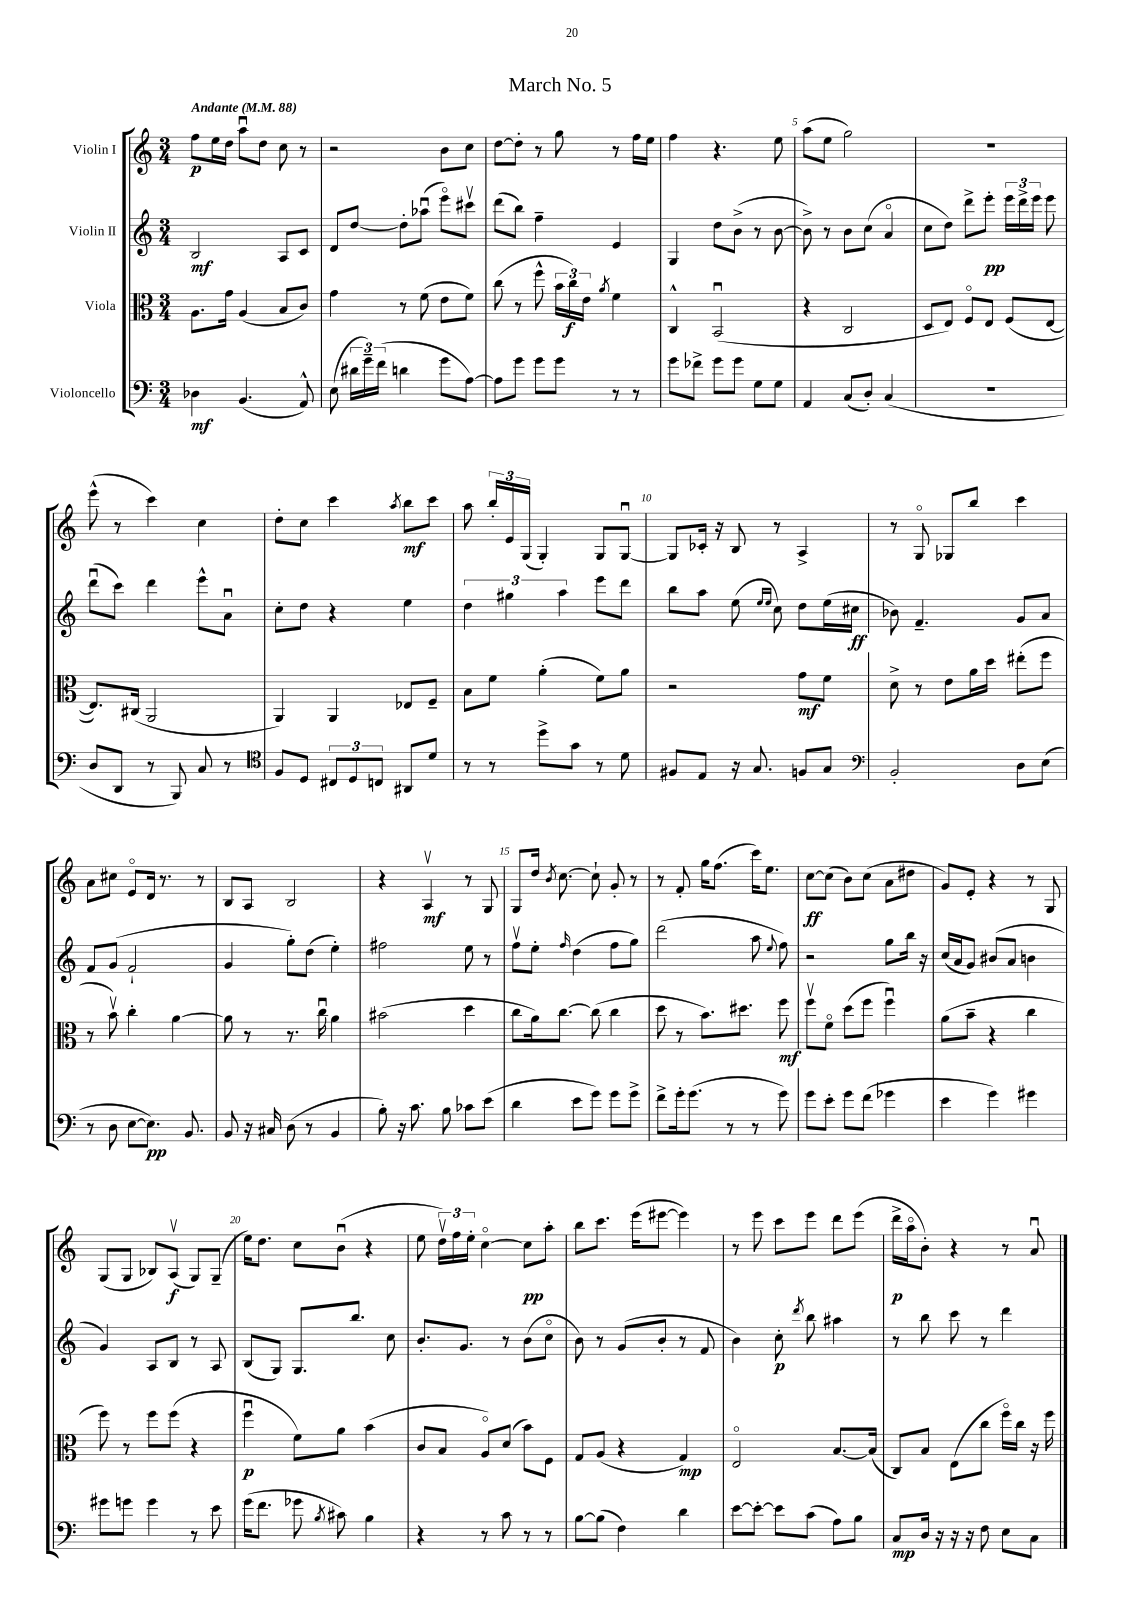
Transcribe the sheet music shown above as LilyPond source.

\header { title = "March No. 5" }
<<
\new StaffGroup <<
\new Staff = "s0" \with { instrumentName = "Violin I" } {
    \clef treble \key c \major \numericTimeSignature \time 3/4 \tempo "Andante" 4 = 88
    \autoBeamOff f''8[\p e''16 d''16] a''8[\downbow d''8] c''8 r8 |
    r2 b'8[ c''8] |
    d''8[~ d''8]-. r8 g''8 r8 f''16[ e''16] |
    f''4 r4. e''8 |
    a''8[( e''8] g''2) |
    R2. |
    e'''8-^( r8 c'''4) c''4 |
    d''8[-. c''8] c'''4 \acciaccatura { a''8 } b''8[\mf c'''8] |
    a''8 \tuplet 3/2 { b''16[-. e'16 g16]( } g4-.) g8[ g8]~\downbow |
    g8[ ces'16]-. r16 b8 r8 a4-> |
    r8 g8\flageolet ges8[ b''8] c'''4 |
    a'8[ cis''8] e'8[\flageolet d'16] r8. r8 |
    b8[ a8] b2 |
    r4 a4\upbow\mf r8 g8 |
    g8[ d''16] \acciaccatura { b'8 } c''8.~ c''8-! g'8-. r8 |
    r8 f'8-. g''16[ f''8.]( c'''16[) e''8.] |
    c''8[~\ff c''8]( b'8[) c''8]( a'8[ dis''8] |
    g'8[) e'8]-. r4 r8 g8 |
    g8[( g8] bes8[) a8]\upbow\f( g8[) g8]--( |
    e''16[) d''8.] c''8[ b'8]\downbow( r4 |
    e''8 \tuplet 3/2 { d''16[\upbow) f''16 e''16]-. } c''4~\flageolet c''8[\pp a''8]-. |
    b''8[ c'''8.] e'''16[( eis'''8]~ eis'''4) |
    r8 e'''8 c'''8[ e'''8] d'''8[ e'''8]( |
    d'''16[->\p a''16\flageolet b'8]-.) r4 r8 a'8\downbow \bar "|." |
}
\new Staff = "s1" \with { instrumentName = "Violin II" } {
    \clef treble \key c \major \numericTimeSignature \time 3/4
    \autoBeamOff b2\mf a8[ c'8] |
    d'8[ d''8]~ d''8[-. aes''8]\downbow( e'''8[\flageolet) cis'''8]\upbow |
    d'''8[( b''8]) f''4-- e'4 |
    g4 d''8[ b'8]->( r8 b'8~ |
    b'8->) r8 b'8[ c''8]( a'4\flageolet |
    c''8[ d''8]) d'''8[-> e'''8]-.\pp \tuplet 3/2 { e'''16[ d'''16-> e'''16] } e'''8 |
    d'''8[\downbow( c'''8]) d'''4 e'''8[-^ a'8]\downbow |
    c''8[-. d''8] r4 e''4 |
    \tuplet 3/2 { d''4 gis''4 a''4 } e'''8[ d'''8] |
    b''8[ a''8] e''8( \grace { e''16[ e''16] } c''8) d''8[ e''16( cis''16]\ff |
    bes'8) f'4.-- g'8[ a'8] |
    f'8[ g'8]( f'2-! |
    g'4 g''8[-.) d''8]( e''4-.) |
    fis''2 e''8 r8 |
    f''8[\upbow e''8]-. \grace { f''16 } d''4( f''8[ g''8]) |
    d'''2( a''8 \appoggiatura { e''8 } f''8) |
    r2 g''8[ b''16] r16 |
    c''16[( a'16 g'8]) bis'8[( a'8] b'4 |
    g'4) a8[ b8] r8 a8 |
    b8[( g8]) g8.[ b''8.] c''8 |
    b'8.[-. g'8.] r8 b'8[( c''8]\flageolet |
    b'8) r8 g'8[( b'8]-. r8 f'8 |
    b'4) c''8-.\p \acciaccatura { d'''8 } b''8 ais''4 |
    r8 b''8 c'''8 r8 d'''4 \bar "|." |
}
\new Staff = "s2" \with { instrumentName = "Viola" } {
    \clef alto \key c \major \numericTimeSignature \time 3/4
    \autoBeamOff a8.[ g'16] a4( b8[ c'8]) |
    g'4 r8 f'8( e'8[ f'8]) |
    c''8( r8 f''8-^ \tuplet 3/2 { b'16[ c''16\f) e'16] } \acciaccatura { a'8 } f'4 |
    c4-^ b,2\downbow( |
    r4 c2 |
    d8[ e8]) f8[\flageolet e8] f8[( e8]~ |
    e8.[) cis16]( a,2 |
    a,4) a,4 ees8[ f8]-- |
    b8[ f'8] a'4-.( f'8[) a'8] |
    r2 g'8[\mf f'8] |
    d'8-> r8 e'8[ a'16 d''16] eis''8[-.( f''8] |
    r8 b'8\upbow) c''4-. a'4~ |
    a'8 r8 r8. c''16\downbow a'4 |
    bis'2( d''4 |
    c''8[ a'16) c''8.]~ c''8( c''4 |
    d''8 r8 b'8.[) dis''8.] f''8\mf |
    f''8[\upbow f'8]\flageolet d''8[( f''8] f''4\downbow) |
    a'8[( b'8]-- r4 c''4 |
    f''8) r8 f''8[ f''8]( r4 |
    f''4\downbow\p f'8[) a'8] b'4( |
    c'8[ b8] a8[\flageolet) d'8]( b'8[) f8] |
    g8[ a8]( r4 g4\mp) |
    e2\flageolet b8.[~ b16]( |
    c8[) b8] e8[( c''8] f''16[\flageolet) c''16] r16 f''16 \bar "|." |
}
\new Staff = "s3" \with { instrumentName = "Violoncello" } {
    \clef bass \key c \major \numericTimeSignature \time 3/4
    \autoBeamOff des4\mf b,4.( a,8-^) |
    e8( \tuplet 3/2 { dis'16[ g'16--) f'16]( } d'4 g'8[ a8]~) |
    a8[ g'8] g'8[ g'8] r8 r8 |
    g'8[ fes'8]-> g'8[ g'8] g8[ g8] |
    a,4 c8[( d8]-.) c4( |
    R2. |
    d8[ d,8] r8 b,,8) c8 r8 |
    \clef tenor f8[ d8] \tuplet 3/2 { cis8[ d8 c8] } ais,8[ d'8] |
    r8 r8 d''8[-> g'8] r8 d'8 |
    fis8[ e8] r16 g8. f8[ g8] |
    \clef bass b,2-. d8[ e8]( |
    r8 d8 e8[~ e8.]\pp) b,8. |
    b,8 r16 cis16 d8( r8 b,4 |
    b8-.) r16 c'8. b8 ces'8[ e'8]( |
    d'4 e'8[ g'8]) g'8[ g'8]-> |
    f'8[-> g'16-. g'8.]( r8 r8 g'8) |
    g'8[ e'8]-. g'8[ f'8]( ges'4 |
    e'4 g'4) gis'4 |
    gis'8[ g'8] g'4 r8 e'8 |
    g'16[( f'8.] ges'8 \acciaccatura { b8 } cis'8) b4 |
    r4 r8 c'8 r8 r8 |
    b8[~ b8]( f4) d'4 |
    e'8[~ e'8]~-. e'8[ c'8]( a8[) b8] |
    c8[\mp d16] r16 r16 r16 f8 e8[ c8] \bar "|." |
}
>>
>>
\layout { \context { \Score \override BarNumber.break-visibility = ##(#f #t #t) barNumberVisibility = #(every-nth-bar-number-visible 5) } }
